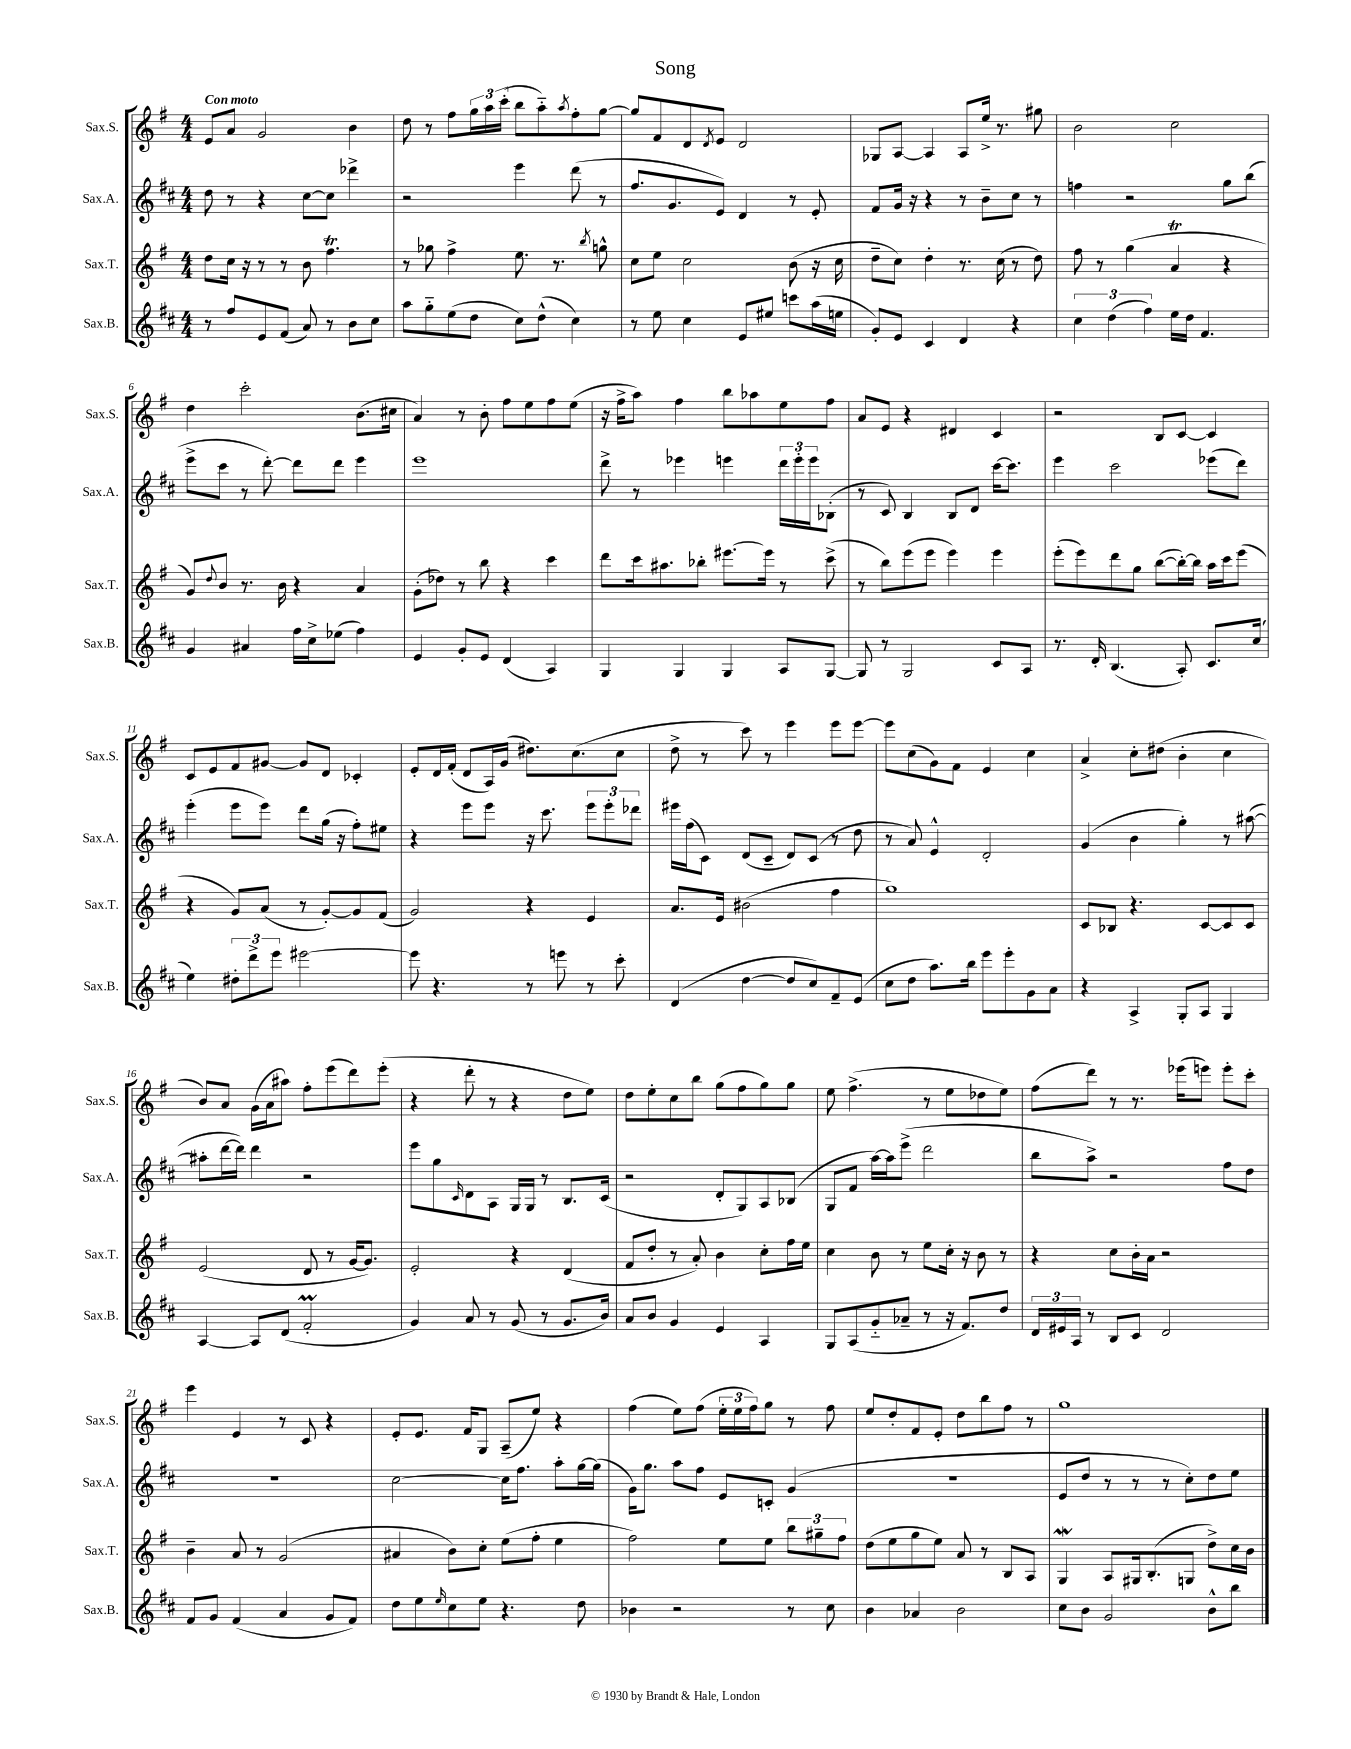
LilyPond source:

\header { title = "Song" }
<<
\new StaffGroup <<
\new Staff = "s0" \with { instrumentName = "Sax.S." shortInstrumentName = "Sax.S." } {
    \clef treble \key g \major \numericTimeSignature \time 4/4 \tempo "Con moto"
    e'8 a'8 g'2 b'4 |
    d''8 r8 fis''8 \tuplet 3/2 { g''16 a''16 c'''16-.( } b''8 a''8-_) \acciaccatura { a''8 } fis''8-. g''8~ |
    g''8 fis'8 d'8 \acciaccatura { d'8 } e'8 d'2 |
    ges8 a8~ a4 a8 e''16-> r8. gis''8 |
    b'2 c''2 |
    d''4 c'''2-. b'8.( cis''16 |
    a'4) r8 b'8-. fis''8 e''8 fis''8 e''8( |
    r16 fis''16-> a''8) fis''4 b''8 aes''8 e''8 fis''8 |
    a'8 e'8 r4 dis'4 c'4 |
    r2 b8 c'8~ c'4 |
    c'8 e'8 fis'8 gis'8~ gis'8 d'8 ces'4-. |
    e'8-. d'16 fis'16-.( d'8 a16) g'16( dis''8.) c''8.( c''8 |
    d''8-> r8 c'''8) r8 e'''4 e'''8 e'''8~ |
    e'''8 c''8( g'8) fis'8 e'4 c''4 |
    a'4-> c''8-. dis''8( b'4-. c''4 |
    b'8) a'8 g'16( a'16 ais''8) fis''8-. e'''8( d'''8) e'''8-.( |
    r4 d'''8-. r8 r4 d''8 e''8) |
    d''8 e''8-. c''8 b''8 g''8( fis''8 g''8) g''8 |
    e''8 fis''4.->( r8 e''8 des''8 e''8) |
    fis''8( d'''8) r8 r8. ees'''16( e'''8) e'''8-. c'''8-. |
    e'''4 e'4 r8 c'8 r4 |
    e'8-. e'8. fis'16 g8 a8--( e''8) r4 |
    fis''4( e''8) fis''8( \tuplet 3/2 { e''16-. e''16 fis''16) } g''8 r8 fis''8 |
    e''8 d''8-. fis'8 e'8-. d''8 b''8 fis''8 r8 |
    g''1 \bar "|." |
}
\new Staff = "s1" \with { instrumentName = "Sax.A." shortInstrumentName = "Sax.A." } {
    \clef treble \key d \major \numericTimeSignature \time 4/4
    d''8 r8 r4 cis''8~ cis''8 des'''4-> |
    r2 e'''4 d'''8( r8 |
    fis''8. g'8. e'8) d'4 r8 e'8-. |
    fis'8 g'16 r16 r4 r8 b'8-- cis''8 r8 |
    f''4 r2 g''8 b''8( |
    e'''8-> cis'''8 r8 d'''8~-.) d'''8 d'''8 e'''4 |
    e'''1 |
    d'''8-> r8 ees'''4 e'''4 \tuplet 3/2 { d'''16 e'''16-. e'''16 } bes8-.( |
    r8 cis'8) b4 b8 d'8 cis'''16~ cis'''8. |
    e'''4 cis'''2 ees'''8( d'''8) |
    e'''4-.( e'''8 e'''8) d'''8 g''16( r16 fis''8-.) eis''8 |
    r4 e'''8 e'''8 r16 cis'''8. \tuplet 3/2 { e'''8 e'''8-. des'''8 } |
    eis'''16 fis''16( cis'8) d'8( cis'8-- d'8) cis'8( r8 d''8 |
    r8 a'8) e'4-^ d'2-. |
    g'4( b'4 g''4-.) r8 ais''8~( |
    ais''8-. d'''16~ d'''16) d'''4 r2 |
    e'''8 g''8 \grace { cis'16 } d'8 a8 g16 g16 r8 b8. cis'16( |
    r2 d'8-. g8) a8 bes8( |
    g8 fis'8 a''16~) a''16 e'''8->( d'''2 |
    b''8 a''8->) r2 fis''8 d''8 |
    R1 |
    cis''2~ cis''16 fis''8. a''8-. g''16~ g''16( |
    g'16) g''8. a''8 fis''8 e'8 c'8-. g'4( |
    R1 |
    e'8 d''8 r8 r8 r8 cis''8-.) d''8 e''8 \bar "|." |
}
\new Staff = "s2" \with { instrumentName = "Sax.T." shortInstrumentName = "Sax.T." } {
    \clef treble \key g \major \numericTimeSignature \time 4/4
    d''8 c''16 r16 r8 r8 b'8 fis''4.\trill |
    r8 ges''8 fis''4-> e''8. r8. \acciaccatura { b''8 } g''8-^ |
    c''8 e''8 c''2 b'8( r16 c''16 |
    d''8-- c''8) d''4-. r8. c''16( r8 d''8) |
    fis''8 r8 g''4( a'4\trill r4 |
    g'8) \appoggiatura { d''8 } b'8 r8. b'16 r4 a'4 |
    g'8-.( des''8) r8 b''8 r4 c'''4 |
    d'''8 c'''16 ais''8. bes''8-. eis'''8.~ eis'''16 r8 c'''8->( |
    r8 b''8) e'''8( e'''8 e'''4) e'''4 |
    e'''8-.( e'''8) d'''8 g''8 b''8~( b''16~-.) b''16 a''16 c'''16 e'''8( |
    r4 g'8) a'8( r8 g'8~-.) g'8 fis'8( |
    g'2) r4 e'4 |
    a'8. e'16 bis'2( fis''4 |
    g''1) |
    c'8 bes8 r4. c'8~ c'8 c'8 |
    e'2( d'8 r8 g'16~ g'8.) |
    e'2-. r4 d'4( |
    fis'8 d''8-. r8 a'8-.) b'4 c''8-. fis''16 e''16 |
    c''4 b'8 r8 e''8 c''16-. r16 b'8 r8 |
    r4 c''8 b'16-. a'16 r2 |
    b'4-- a'8 r8 g'2( |
    ais'4 b'8) c''8-. e''8( fis''8-. e''4 |
    fis''2) e''8 e''8 \tuplet 3/2 { b''8 gis''8-- fis''8 } |
    d''8( e''8 g''8 e''8) a'8 r8 b8 a8 |
    g4\mordent a8 gis16 b8.-.( g8 d''8->) c''16 b'16 \bar "|." |
}
\new Staff = "s3" \with { instrumentName = "Sax.B." shortInstrumentName = "Sax.B." } {
    \clef treble \key d \major \numericTimeSignature \time 4/4
    r8 fis''8 e'8 fis'8( a'8) r8 b'8 cis''8 |
    a''8 g''8-_ e''8( d''8 cis''8) d''8-^( cis''4) |
    r8 e''8 cis''4 e'8 eis''8 c'''8 a''16( e''16 |
    g'8-.) e'8 cis'4 d'4 r4 |
    \tuplet 3/2 { cis''4 d''4( fis''4) } e''16 d''16 fis'4. |
    g'4 ais'4 fis''16 cis''16-> ees''8( fis''4) |
    e'4 g'8-. e'8 d'4( a4) |
    g4 g4 g4 a8 g8~ |
    g8 r8 g2 cis'8 a8 |
    r8. d'16-. b4.( a8-.) cis'8. cis''16( |
    e''4) \tuplet 3/2 { dis''8-. d'''8-> e'''8 } eis'''2~ |
    eis'''8 r4. r8 e'''8 r8 cis'''8-. |
    d'4( d''4~ d''8 cis''8) fis'8-- e'8( |
    cis''8 d''8 a''8.) b''16 e'''8 e'''8-. g'8 a'8 |
    r4 a4-> g8-. a8 g4 |
    a4~ a8 d'8( fis'2-.\prall |
    g'4) a'8 r8 g'8( r8 g'8. b'16) |
    a'8 b'8 g'4 e'4 a4 |
    g8 a8( g'8-_ aes'8-- r8 r16 fis'8.) d''8 |
    \tuplet 3/2 { d'16 eis'16 a16 } r8 b8 cis'8 d'2 |
    fis'8 g'8 fis'4( a'4 g'8 fis'8) |
    d''8 e''8 \grace { e''16 } cis''8 e''8 r4. d''8 |
    bes'4 r2 r8 cis''8 |
    b'4 aes'4 b'2 |
    cis''8 b'8 g'2 b'8-^ b''8 \bar "|." |
}
>>
>>
